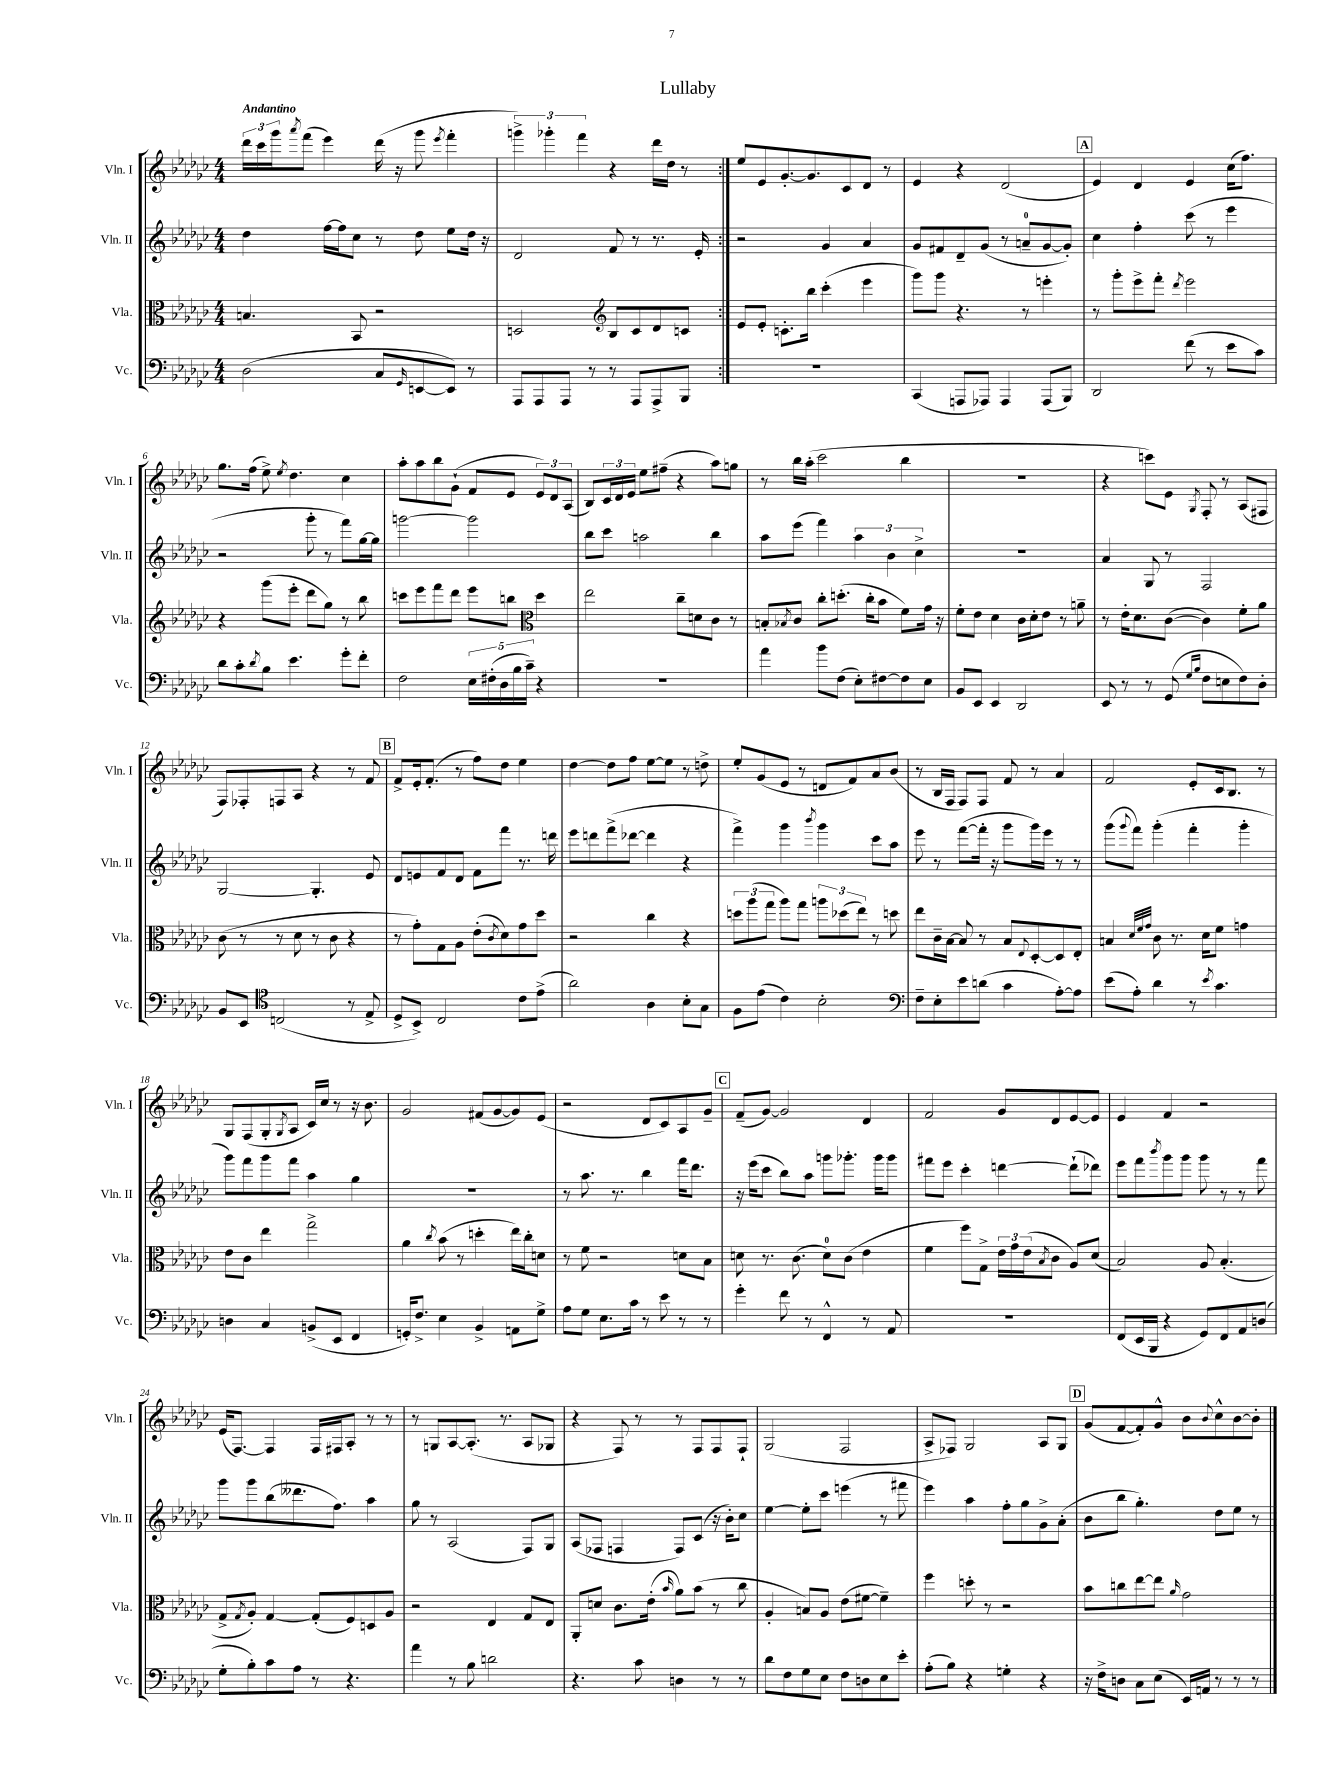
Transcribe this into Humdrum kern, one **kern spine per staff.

**kern	**kern	**kern	**kern
*staff4	*staff3	*staff2	*staff1
*clefF4	*clefC3	*clefG2	*clefG2
*k[b-e-a-d-g-c-]	*k[b-e-a-d-g-c-]	*k[b-e-a-d-g-c-]	*k[b-e-a-d-g-c-]
*M4/4	*M4/4	*M4/4	*M4/4
(2D-	4.B	4dd-	24ddd-
.	.	.	24ccc-
.	.	.	24ggg-
.	.	.	8qaaa-
.	.	.	(8fff
.	.	[16ff	4eee-)
.	.	16ff]	.
.	8BB-	8cc-	.
8C-	2r	8r	(16ddd-
.	.	.	16r
16qqGG-	.	.	.
[8EE	.	8dd-	8ggg-
.	.	.	8qeee-
8EE])	.	8ee-	4fff'
8r	.	16dd-	.
.	.	16r	.
=	=	=	=
8AAA-	2D	2d-	6ggg^)
8AAA-	.	.	.
.	.	.	6ggg-'
8AAA-	.	.	.
.	.	.	6fff
8r	.	.	.
*	*clefG2	*	*
8r	8B-	8f	4r
8AAA-	8c-	8r	.
8AAA-^	8d-	8.r	16ddd-
.	.	.	16dd-
8BBB-	8c	.	8r
.	.	16e-'	.
=:|!	=:|!	=:|!	=:|!
1r	8e-	2r	8ee-
.	8e-'	.	8e-
.	8.c'	.	[8.g-'
.	16bb-	.	8.g-]
.	(4ccc-'	4g-	.
.	.	.	8c-
.	4eee-	4a-	8d-
.	.	.	8r
=	=	=	=
(4CC-	8ggg-)	8g-	4e-
.	8ggg-	8f#	.
8AAA	4.r	8d-~	4r
8AAA-)	.	(8g-	.
4AAA-	.	8r	(2d-
.	8r	8a~	.
(8AAA-	4eee'	[8g-	.
8BBB-)	.	8g-'])	.
=	=	=	=
2DD-	8r	4cc-	4e-)
.	8ggg-'	.	.
.	8eee-^	4ff'	4d-
.	8fff'	.	.
.	8qddd-	.	.
(8f	2eee-	(8ccc-	4e-
8r	.	8r	.
8e-	.	4eee-	(16cc-
.	.	.	8.ff)
8c-)	.	.	.
=	=	=	=
8d-	4r	2r	8.gg-
8c-'	.	.	.
.	.	.	(16ff
8qd-	.	.	.
8B-	(8ggg-	.	8ee-^)
.	.	.	8qee-
4.e-	8eee-'	.	4.dd-
.	8ddd-	8ggg-'	.
.	8gg-)	8r	.
8g-'	8r	8fff)	4cc-
8f'	8bb-	[16gg-	.
.	.	16gg-]	.
=	=	=	=
2F	8ccc	[2ggg	8aa-'
.	8eee-	.	8aa-
.	8fff	.	8bb-
.	8ddd-	.	(8g-`
20E-	8eee-	2ggg]	8f
(20F#'	.	.	.
20D-	.	.	.
.	8bb	.	8e-
20B-	.	.	.
20c-~)	.	.	.
*	*clefC3	*	*
4r	4dd-	.	12e-)
.	.	.	12d-
.	.	.	(12A-
=	=	=	=
1r	2ee-	8bb-	8B-)
.	.	8ccc-	24c-
.	.	.	24d-
.	.	.	24e-
.	.	2aa	8ee-
.	.	.	(8ff#~
.	8cc-~	.	4r
.	8d	.	.
.	8c-	4bb-	8aa-)
.	8r	.	8gg
=	=	=	=
4a-	8B'	8aa-	8r
.	8qB-	.	.
.	8c-	(8eee-	16bb-
.	.	.	(16aa-'
8b-	8cc-'	4fff)	2ccc-
(8F	(8.dd'	.	.
8E-')	.	6aa-	.
.	16cc-'	.	.
[8F#	8b-	.	.
.	.	6b-	.
8F#]	8f)	.	4bb-
.	.	6cc-^	.
8E-	16g-	.	.
.	16r	.	.
=	=	=	=
8BB-	8f'	1r	1r
8EE-	8e-	.	.
4EE-	4d-	.	.
2DD-	16c-	.	.
.	16d-'	.	.
.	8e-	.	.
.	8r	.	.
.	8a~	.	.
=	=	=	=
8EE-	8r	4a-	4r
8r	16e-'	.	.
.	8.d-	.	.
8r	.	8G-	8ccc)
(8GG-	([8c-	8r	8e-
16qqG-	.	.	.
16qqB-	.	.	8qG-
8F	4c-])	2F	8F'
8E	.	.	8r
8F)	8f'	.	(8A-
8D-'	8a-	.	8F#
=	=	=	=
8BB-	(8c-	[2G-	8F)
8EE-	8r	.	8F-'
*clefC4	*	*	*
(2C	8r	.	8F
.	8d-	.	8A-
.	8r	4.G-']	4r
.	8c-	.	.
8r	4r	.	8r
8E-^	.	8e-	8f
=	=	=	=
8D-^	8r	8d-	8f^
8BB-^)	8g-')	8e	16e-'
.	.	.	(8.f'
2C-	8G-	8f	.
.	8A-	8d-	8r
.	(8e-'	8f	8ff)
.	8qc-	.	.
.	8d-)	8fff	8dd-
8c-	8g-	8.r	4ee-
(8e-^	8dd-	.	.
.	.	16ddd	.
=	=	=	=
2a-)	2r	8eee-	[4dd-
.	.	8ddd	.
.	.	(8fff^	8dd-]
.	.	[8ddd-	8ff
4A-	4cc-	4ddd-]	[8ee-
.	.	.	8ee-]
8B-'	4r	4r	8r
8G-	.	.	8dd^
=	=	=	=
8F	12dd	4fff^)	8ee-'
.	(12aa-	.	.
(8e-	.	.	(8g-
.	12gg-	.	.
4c-)	8aa-)	4ggg-	8e-
.	8gg-	.	8r
.	.	8qbbb-	.
2B-'	12aa	4ggg-	8d
.	(12dd-	.	.
.	.	.	8f)
.	12ee-)	.	.
.	8r	8ccc-	8a-
.	8dd	8aa-	(8b-
=	=	=	=
*clefF4	*	*	*
8F~	8ee-	8eee-	8r
8E-'	16c-~	8r	16B-
.	[16B-	.	16F
8e-	8B-]	([8fff	8F)
(8d	8r	16fff']	8F
.	.	16r	.
4c-	8B-	8ggg-	8f
.	8qqE-	.	.
.	[8D-'	16ggg-)	8r
.	.	16eee-	.
[8A-')	8D-]	8r	4a-
8A-]	8E-'	8r	.
=	=	=	=
(8e-	4B	(8ggg-	2f
.	.	8qqggg-	.
8A-')	.	8fff)	.
.	32qqd-	.	.
.	32qqf	.	.
.	32qqg-	.	.
4d-	8c-	(4ggg-'	.
.	8.r	.	.
8r	.	4fff'	8e-'
.	16d-	.	.
8qe-	.	.	.
4.c-	8f	.	16c-
.	.	.	8.B-
.	4g	4ggg-'	.
.	.	.	8r
=	=	=	=
4D	8e-	8ggg-)	8G-
.	8c-	8fff	(8F
4C-	4ee-	8ggg-	8G-'
.	.	.	8qG-
.	.	8fff	8A-
(8BB^	2gg-^	4aa-	16c-)
.	.	.	16cc-
8EE-	.	.	8r
4FF	.	4gg-	16r
.	.	.	8.b-
=	=	=	=
16GG')	4a-	1r	2g-
8.F^	.	.	.
.	8qcc-	.	.
4E-	(8b-	.	.
.	8r	.	.
4BB-^	4dd'	.	(8f#
.	.	.	[8g-
8AA	16ee-)	.	8g-])
.	16cc-'	.	.
8G-^	8d	.	(8e-
=	=	=	=
8A-	8r	8r	2r
8G-	8f	8.aa-	.
8.E-	2r	.	.
.	.	8.r	.
16c-	.	.	.
8r	.	4bb-	8d-
8e-	.	.	8c-)
8r	8d	16fff	8A-
.	.	8.ddd-	.
8r	8B-	.	8g-~
=	=	=	=
4g-'	8d	16r	(8f~
.	.	(16eee-	.
.	8.r	8ccc-	[8g-)
8f	.	8bb-)	2g-]
.	(8.c-	.	.
8r	.	8aa-	.
4FF^^	8d)	8ggg	.
.	(8c-	8.ggg-'	.
8r	4e-	.	4d-
.	.	16ggg-	.
8AA-	.	8ggg-	.
=	=	=	=
1r	4f	8fff#	2f
.	.	8eee-	.
.	8ff)	4ccc-'	.
.	8G-^	.	.
.	24e-	[4ddd	8g-
.	24g-	.	.
.	(24e-	.	.
.	8qB-	.	.
.	8c-	.	8d-
.	8A-)	(8ddd`]	[8e-
.	(8d-	8ddd-)	8e-]
=	=	=	=
(8FF	2B-)	8eee-	4e-
16EE-	.	8fff	.
16BBB-	.	.	.
.	.	8qbbb-	.
4r	.	8ggg-	4f
.	.	8ggg-	.
8GG-)	8A-	8ggg-	2r
8FF	(4.B-'	8r	.
8AA-	.	8r	.
(8D	.	8fff	.
=	=	=	=
8G-'	8G-^	8ggg-	(16e-
.	.	.	[8.F)
.	8qG-	.	.
8B-')	8A-')	8ggg-	.
8c-	[4G-	(8bb-	4F]
8A-	.	8.ddd--	.
8r	(8G-']	.	16F
.	.	8.ff)	16F#
4.r	8F)	.	8A-'
.	8D	4aa-	8r
.	8A-	.	8r
=	=	=	=
4a-	2r	8gg-	8r
.	.	8r	8G
8r	.	(2A-	[8A-
8B-	.	.	(8.A-']
2d	4E-	.	.
.	.	.	8.r
.	8G-	8F)	8A-
.	8E-	8G-	8G-
=	=	=	=
4.r	8AA-'	(8A-	4r
.	8d	8F-	.
.	8.c-	4F	8F)
8c-	.	.	8r
.	(16e-'	.	.
.	16qqb-	.	.
4D	8a-)	8F)	8r
.	(8b-	(8c-	8F
8r	8r	16r	8F
.	.	16b-')	.
8r	8cc-	8cc-	8F`
=	=	=	=
8d-	4A-'	[4ee-	(2G-
8F	.	.	.
8G-	8B)	8ee-']	.
8E-	8A-	8ccc-	.
8F	(8e-	(4eee	2F
8D	[8f#	.	.
8E-	4f#~])	8r	.
8e-'	.	8fff#	.
=	=	=	=
(8A-'	4ff	4eee-)	8A-^
8B-)	.	.	8F-)
4r	8dd'	4aa-	2G-
.	8r	.	.
4G'	2r	8ff'	.
.	.	8gg-	.
4r	.	8g-^	8A-
.	.	(8a-'	8G-
=	=	=	=
16r	8b-	8b-	(8g-
16F^	.	.	.
8D	8cc	8bb-	[8f
8C-	[8ee-	4.gg-')	8f'])
(8E-	8ee-]	.	8g-^^
.	16qqa-	.	.
16EE-)	2g-	.	8b-
16AA	.	.	.
.	.	.	8qqb-
8r	.	8dd-	8cc-^^
8r	.	8ee-	[8b-
8r	.	8r	8b-']
==	==	==	==
*-	*-	*-	*-
